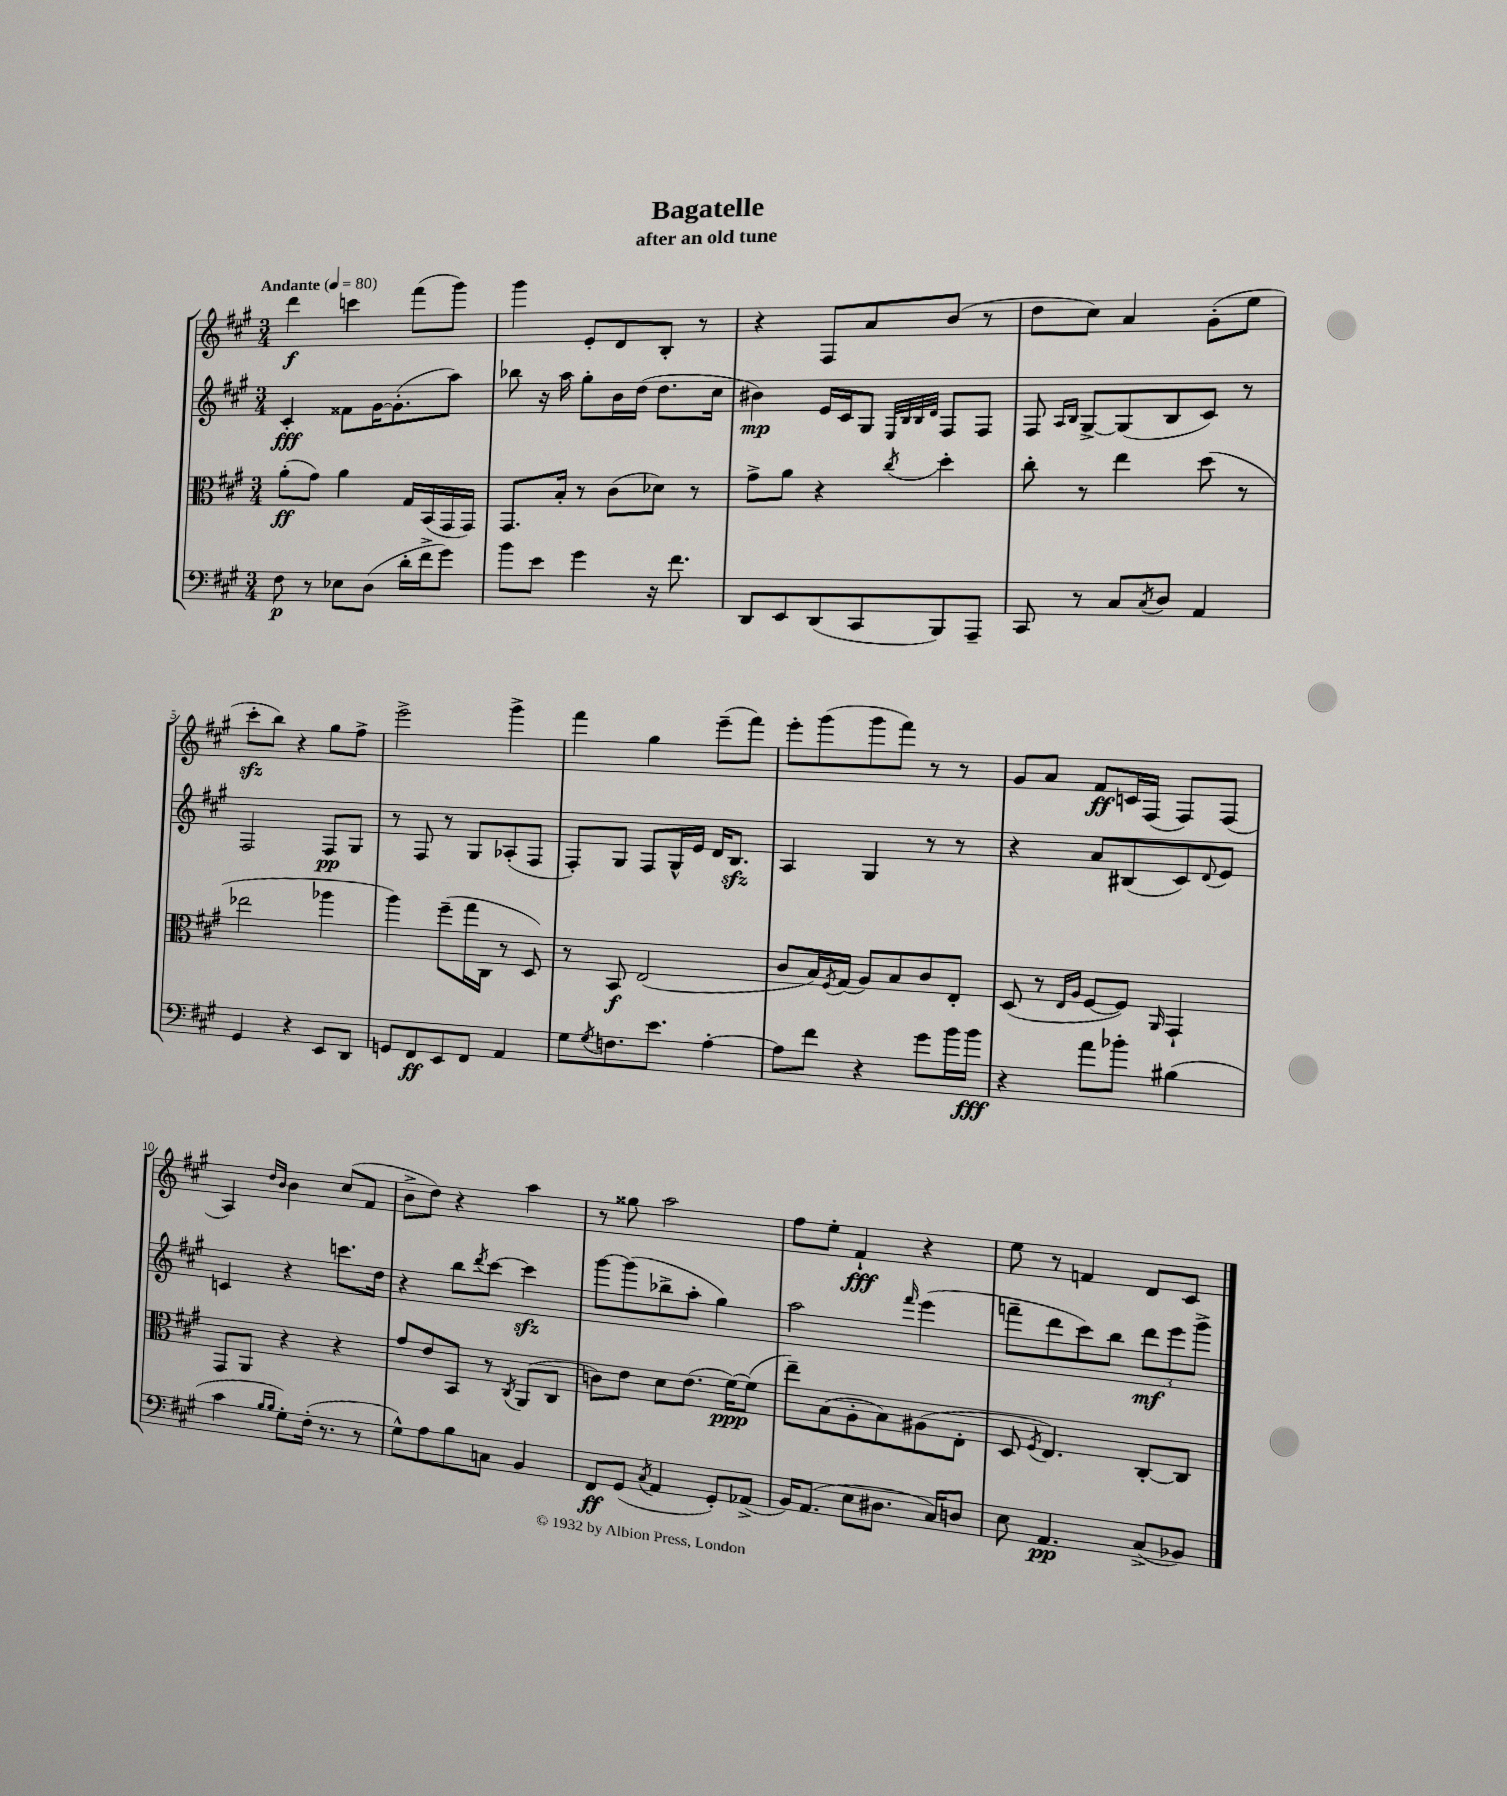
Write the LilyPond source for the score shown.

\header { title = "Bagatelle" subtitle = "after an old tune" }
<<
\new StaffGroup <<
\new Staff = "s0" {
    \clef treble \key a \major \numericTimeSignature \time 3/4 \tempo "Andante" 4 = 80
    d'''4\f c'''4 fis'''8( gis'''8) |
    gis'''4 e'8-. d'8 b8-. r8 |
    r4 fis8 a'8 b'8( r8 |
    d''8 cis''8) a'4 gis'8-.( e''8 |
    cis'''8-.\sfz b''8) r4 gis''8 fis''8-> |
    e'''2-> gis'''4-> |
    fis'''4 gis''4 e'''8--( fis'''8) |
    e'''8-. gis'''8( gis'''8 fis'''8) r8 r8 |
    gis'8 a'8 fis'8\ff c'16 fis16( fis8) fis8( |
    a4) \grace { d''16 b'16 } b'4 cis''8( fis'8 |
    b'8-> d''8) r4 a''4 |
    r8 gisis''8 a''2 |
    fis''8 e''8-. fis'4-!\fff r4 |
    e''8 r8 f'4 d'8 cis'8 \bar "|." |
}
\new Staff = "s1" {
    \clef treble \key a \major \numericTimeSignature \time 3/4
    cis'4-.\fff fisis'8 gis'16~ gis'8.-.( a''8) |
    bes''8 r16 a''16 gis''8-. b'16 d''16( d''8. cis''16 |
    bis'4\mp) e'16 cis'16 gis8 \grace { e32 b32 b32 d'32 } fis8 fis8 |
    fis8 \grace { a16 b16 } gis8~-> gis8( b8 cis'8) r8 |
    fis2 fis8\pp gis8 |
    r8 fis8 r8 gis8 aes8-.( fis8 |
    fis8-.) gis8 fis8 gis16-^ e'16 d'16 b8.\sfz |
    a4 gis4 r8 r8 |
    r4 a'8 bis8( cis'8) \appoggiatura { d'8 } e'8 |
    c'4 r4 c'''8. d''16 |
    r4 b''8 \acciaccatura { d'''8 } cis'''8~ cis'''4\sfz |
    gis'''8~ gis'''8( bes''8-> a''8-. gis''4) |
    a''2 \grace { fis'''16 } e'''4( |
    f'''8-- d'''8 cis'''8) b''8 \tuplet 3/2 { d'''8\mf e'''8 gis'''8-> } \bar "|." |
}
\new Staff = "s2" {
    \clef alto \key a \major \numericTimeSignature \time 3/4
    a'8-.\ff( gis'8) a'4 gis16 b,16( gis,16 gis,16) |
    gis,8. b16-. r8 cis'8( des'8) r8 |
    gis'8-> a'8 r4 \acciaccatura { cis''8 } d''4-. |
    cis''8-. r8 e''4 d''8( r8 |
    ees''2 aes''4 |
    a''4) fis''8--( gis''16 cis16 r8 d8) |
    r8 b,8\f e2( |
    cis'8 b16) \acciaccatura { fis8 } gis16( a8) b8 cis'8 e8-. |
    d8( r8 \grace { e16 a16 } fis8~ fis8) \grace { a,16 } gis,4-! |
    gis,8 a,8 r4 r4 |
    gis'8 e'8 b,8 r8 \acciaccatura { cis8 } a,8( cis8 |
    c'8) e'8 d'8 e'8.( fis'16~\ppp) fis'8( |
    e''8--) b8( a8-. b8) ais8( e8-. |
    d8 \acciaccatura { fis8 } e4.) cis8~-. cis8 \bar "|." |
}
\new Staff = "s3" {
    \clef bass \key a \major \numericTimeSignature \time 3/4
    fis8\p r8 ees8 d8( d'16-. fis'16-> gis'8) |
    b'8 e'8 gis'4 r16 fis'8. |
    d,8 e,8 d,8( cis,8 b,,8) a,,8-- |
    cis,8 r8 cis8 \acciaccatura { cis8 } d8 a,4 |
    gis,4 r4 e,8 d,8 |
    g,8 fis,8\ff e,8 fis,8 a,4 |
    gis8 \acciaccatura { gis8 } f8. e'8. a4~-. |
    a8 fis'8 r4 gis'8 b'16 b'16\fff |
    r4 a'8 bes'8-. bis4( |
    cis'4 \grace { b16 b16 } gis8-.) fis16-.( r8. r8 |
    gis8-^) a8 b8 c8 b,4 |
    fis,8\ff gis,8( \acciaccatura { cis8 } a,4 gis,8-.) aes,8->( |
    b,16) a,8.( e8 dis8. cis16) d8 |
    e8 a,4.\pp cis8->( bes,8) \bar "|." |
}
>>
>>
